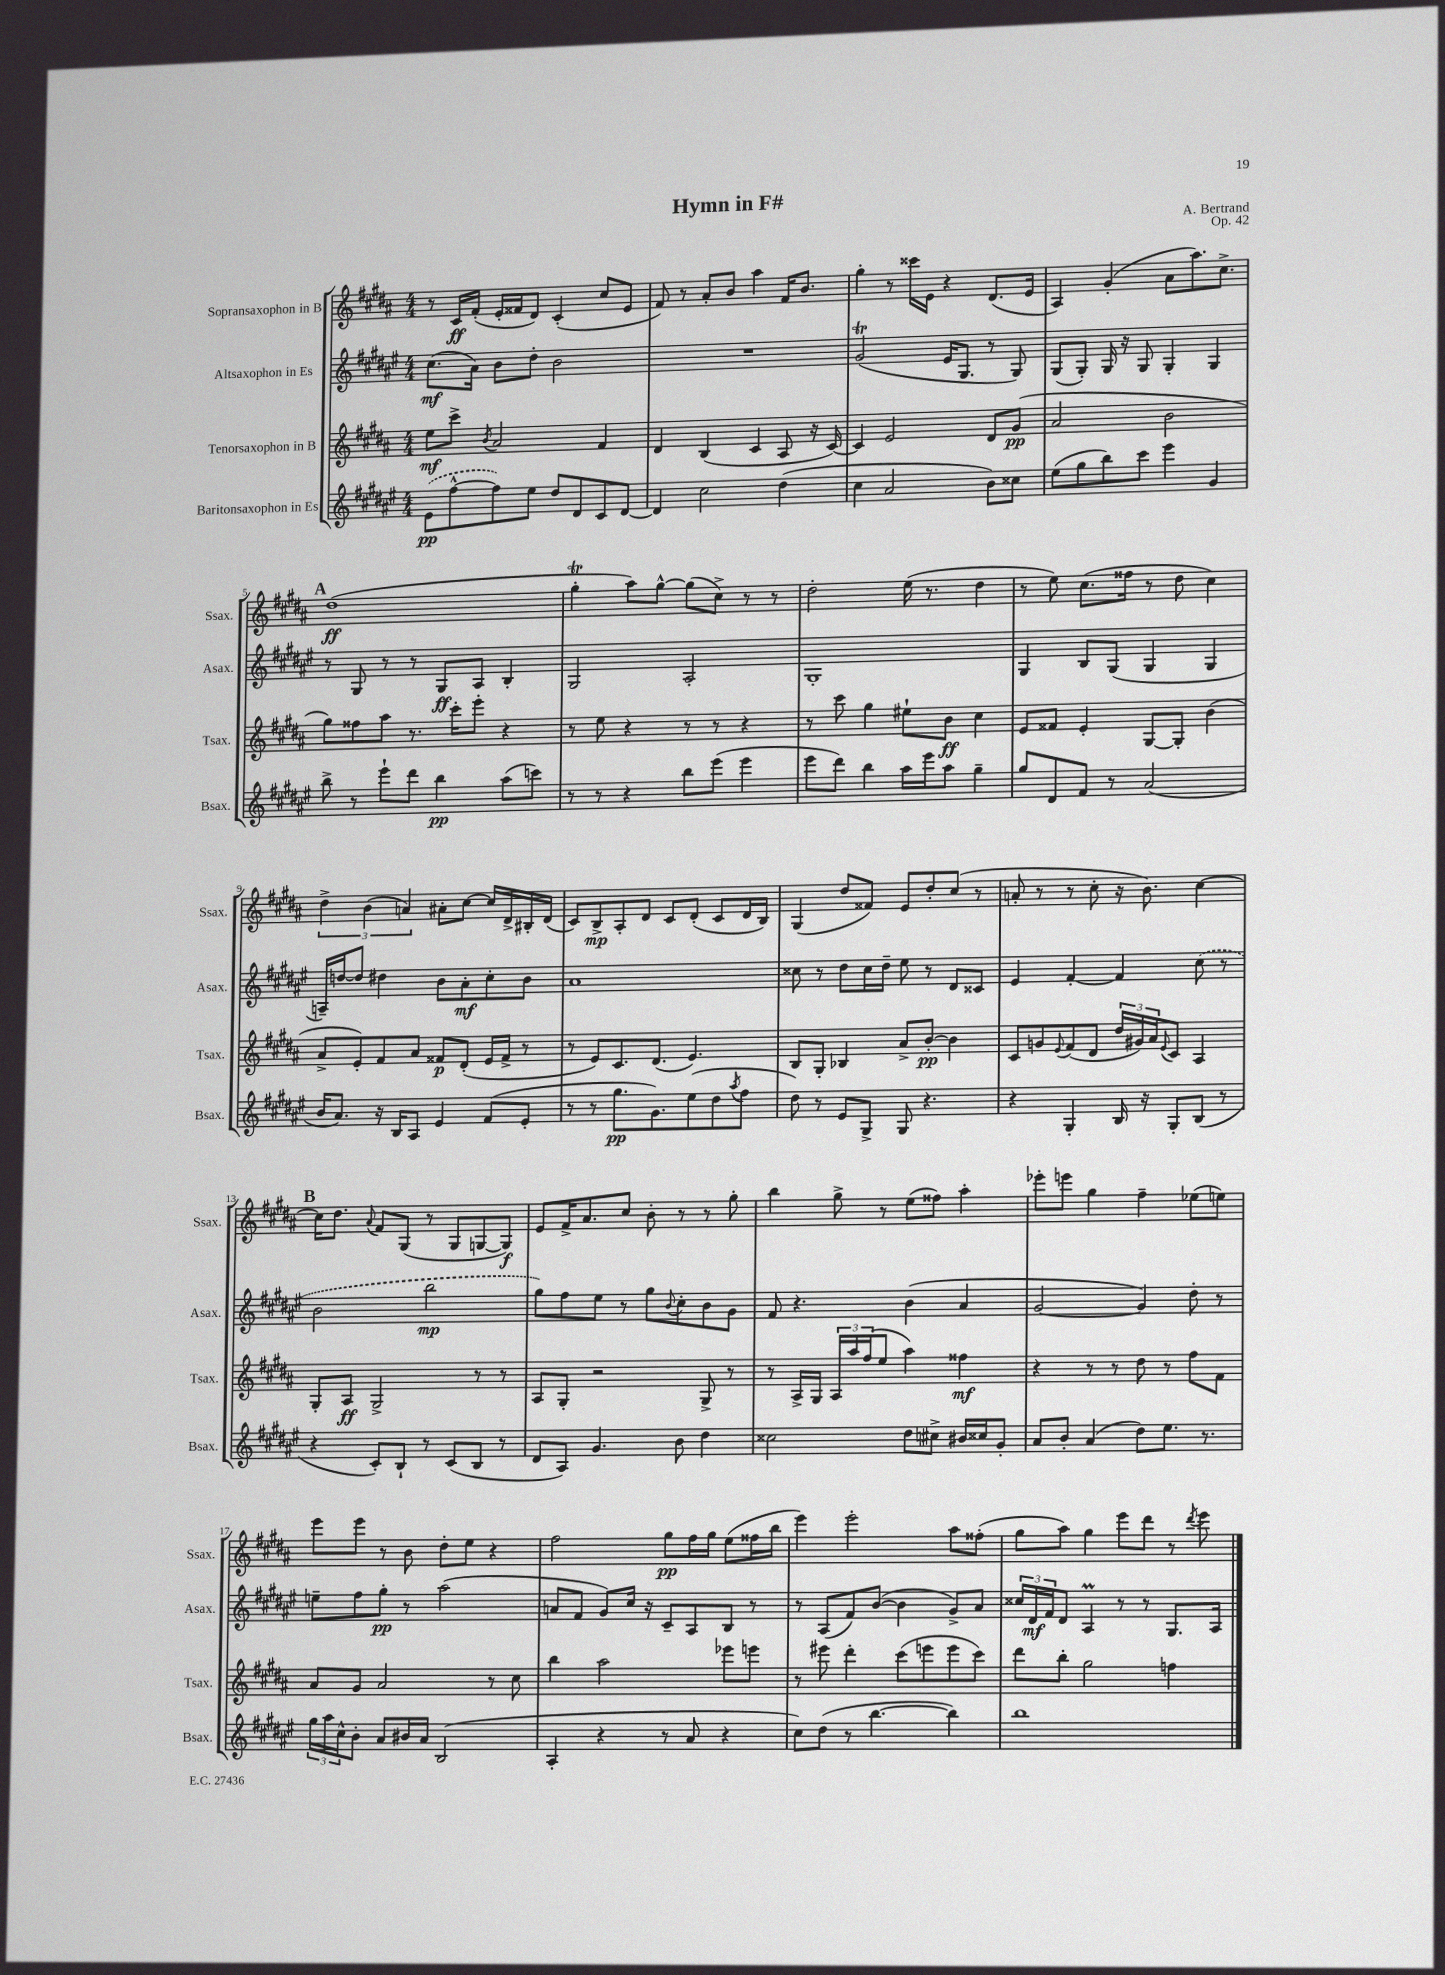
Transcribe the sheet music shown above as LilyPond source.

\header { title = "Hymn in F#" composer = "A. Bertrand" opus = "Op. 42" }
<<
\new StaffGroup <<
\new Staff = "s0" \with { instrumentName = "Sopransaxophon in B" shortInstrumentName = "Ssax." } {
    \clef treble \key b \major \numericTimeSignature \time 4/4
    r8 cis'16\ff fis'16-.( e'16-. fisis'16 dis'8) cis'4-.( cis''8 e'8 |
    fis'8) r8 ais'8-. b'8 ais''4 fis'16 b'8. |
    gis''4-. r8 cisis'''16 e'16 r4 dis'8.( e'16 |
    ais4) gis'4-.( ais'8 ais''8.) cis''8.-> |
    \mark \markup { \bold "A" } dis''1\ff( |
    gis''4-.\trill ais''8) gis''8~-^ gis''8( cis''8->) r8 r8 |
    dis''2-. e''16( r8. dis''4 |
    r8 e''8) cis''8.( fisis''16 r8 dis''8 cis''4) |
    \tuplet 3/2 { dis''4-> b'4( a'4) } ais'8-. cis''8~ cis''16 dis'16-> bis16-. dis'16( |
    cis'8) b8->\mp ais8-. dis'8 cis'8 dis'8-.( cis'8 dis'16 b16) |
    gis4( dis''8 fisis'8) e'8 dis''8-. cis''8( r8 |
    a'8-. r8 r8 cis''8-. r16 b'8.) cis''4~ |
    \mark \markup { \bold "B" } cis''16 dis''8. \appoggiatura { ais'8 } fis'8 gis8( r8 gis8 g8~ g8\f) |
    e'8 fis'16-> ais'8. cis''8 b'8-. r8 r8 gis''8-. |
    b''4 gis''8-> r8 e''8( fisis''8) ais''4-. |
    ees'''8-. e'''8 gis''4 fis''4-- ees''8( e''8) |
    e'''8 e'''8 r8 b'8 dis''8-. e''8 r4 |
    fis''2 gis''8\pp fis''16 gis''16 e''8( fisis''16 b''16 |
    e'''4) e'''2-. ais''8 fisis''8-.( |
    gis''8 ais''8) gis''4 e'''8 dis'''8 r8 \acciaccatura { dis'''8 } e'''8 \bar "|." |
}
\new Staff = "s1" \with { instrumentName = "Altsaxophon in Es" shortInstrumentName = "Asax." } {
    \clef treble \key fis \major \numericTimeSignature \time 4/4
    cis''8.\mf( ais'16) b'8 dis''8-. b'2 |
    R1 |
    gis'2\trill( eis'16 gis8. r8 gis8) |
    gis8( gis8-.) gis16 r16 gis8 gis4-. gis4 |
    \mark \markup { \bold "A" } r8 gis8 r8 r8 gis8\ff ais8 b4-. |
    gis2 ais2-. |
    gis1-. |
    gis4 b8 gis8( gis4 gis4 |
    a16--) d''16~ d''8 dis''4 b'8 ais'8-.\mf cis''8-. b'8 |
    ais'1 |
    cisis''8 r8 dis''8 cisis''16 dis''16-- eis''8 r8 dis'8 cisis'8 |
    eis'4 fis'4~-. fis'4 \once \slurDashed cis''8( r8 |
    \mark \markup { \bold "B" } b'2 b''2\mp |
    gis''8) fis''8 eis''8 r8 gis''8 \appoggiatura { b'8 } cis''8-. b'8 gis'8 |
    fis'8 r4. b'4( ais'4 |
    gis'2~ gis'4) dis''8-. r8 |
    e''8-- fis''8 gis''8-.\pp r8 ais''2( |
    a'8 fis'8 gis'8) cis''16 r16 cis'8-- ais8 b8 r8 |
    r8 ais8( fis'8) b'8~( b'4 gis'8->) ais'8 |
    \tuplet 3/2 { cisis''16 dis'16\mf fis'16 } dis'8 ais4\prall r8 r8 gis8. ais16 \bar "|." |
}
\new Staff = "s2" \with { instrumentName = "Tenorsaxophon in B" shortInstrumentName = "Tsax." } {
    \clef treble \key b \major \numericTimeSignature \time 4/4
    e''8\mf cis'''8-> \acciaccatura { b'8 } ais'2 fis'4 |
    dis'4 b4( cis'4 ais8 r16 cis'16~) |
    cis'4 e'2 dis'8 gis'8\pp( |
    ais'2 b'2 |
    \mark \markup { \bold "A" } gis''8) fisis''8 ais''8 r8. cis'''16-. e'''8-. r4 |
    r8 e''8 r4 r8 r8 r4 |
    r8 cis'''8 gis''4 eis''8-! b'8\ff cis''4 |
    e'8 fisis'8 e'4-. gis8~ gis8-. b'4( |
    ais'8-> e'8-.) fis'8 ais'8 fisis'8\p dis'8-.( e'16 fisis'16-> r8 |
    r8 e'8) cis'8. dis'8.( e'4.) |
    b8 gis8-. bes4 ais'8-> b'8~-.\pp b'4 |
    cis'8 g'8 \appoggiatura { e'8 } fis'8( dis'8 \tuplet 3/2 { dis''16 gis'16) ais'16 } \appoggiatura { e'8 } cis'8 ais4 |
    \mark \markup { \bold "B" } gis8-. ais8\ff gis2-> r8 r8 |
    ais8 gis8-. r2 gis8-> r8 |
    r8 ais16-> gis16 \tuplet 3/2 { ais16 ais''16 fis''16( } e''8 ais''4) fisis''4\mf |
    r4 r8 r8 dis''8 r8 fis''8 fis'8 |
    ais'8 gis'8 ais'2 r8 cis''8 |
    b''4 ais''2 ees'''8 e'''8 |
    r8 eis'''8 dis'''4-. cis'''8( e'''8 e'''8 cis'''8) |
    dis'''8 b''8-. gis''2 f''4 \bar "|." |
}
\new Staff = "s3" \with { instrumentName = "Baritonsaxophon in Es" shortInstrumentName = "Bsax." } {
    \clef treble \key fis \major \numericTimeSignature \time 4/4
    \once \slurDashed eis'8\pp( fis''8~-^ fis''8) eis''8 dis''8 dis'8 cis'8 dis'8~ |
    dis'4 cis''2 dis''4( |
    cis''4 ais'2 b'8) cisis''8 |
    eis''8( gis''8 b''8) cis'''8 eis'''4 gis'4 |
    \mark \markup { \bold "A" } b''8-> r8 eis'''8-! dis'''8 b''4\pp ais''8( c'''8) |
    r8 r8 r4 b''8 eis'''8( eis'''4 |
    eis'''8 dis'''8) b''4 ais''16 eis'''16 ais''8 gis''4-- |
    gis''8 dis'8 fis'8 r8 ais'2( |
    b'16 ais'8.) r16 b16 ais8 eis'4 fis'8( eis'8-. |
    r8 r8 gis''8.\pp gis'8.) eis''8( dis''8 \acciaccatura { ais''8 } fis''8 |
    dis''8) r8 eis'8 gis8-> gis8 r4. |
    r4 gis4-. b16 r16 gis8-. b8( r8 |
    \mark \markup { \bold "B" } r4 cis'8-.) b8-! r8 cis'8( b8 r8 |
    dis'8 ais8) gis'4. b'8 dis''4 |
    cisis''2 dis''8 cis''8-> bis'16 cisis''16 gis'8-. |
    ais'8 b'8-. ais'4( dis''8) eis''8. r8. |
    \tuplet 3/2 { gis''16 ais''16 cis''16-^ } b'8-. ais'8 bis'16 ais'16 b2( |
    ais4-. r4 r8 ais'8 r4 |
    cis''8) dis''8( r8 b''4.~ b''4) |
    b''1 \bar "|." |
}
>>
>>
